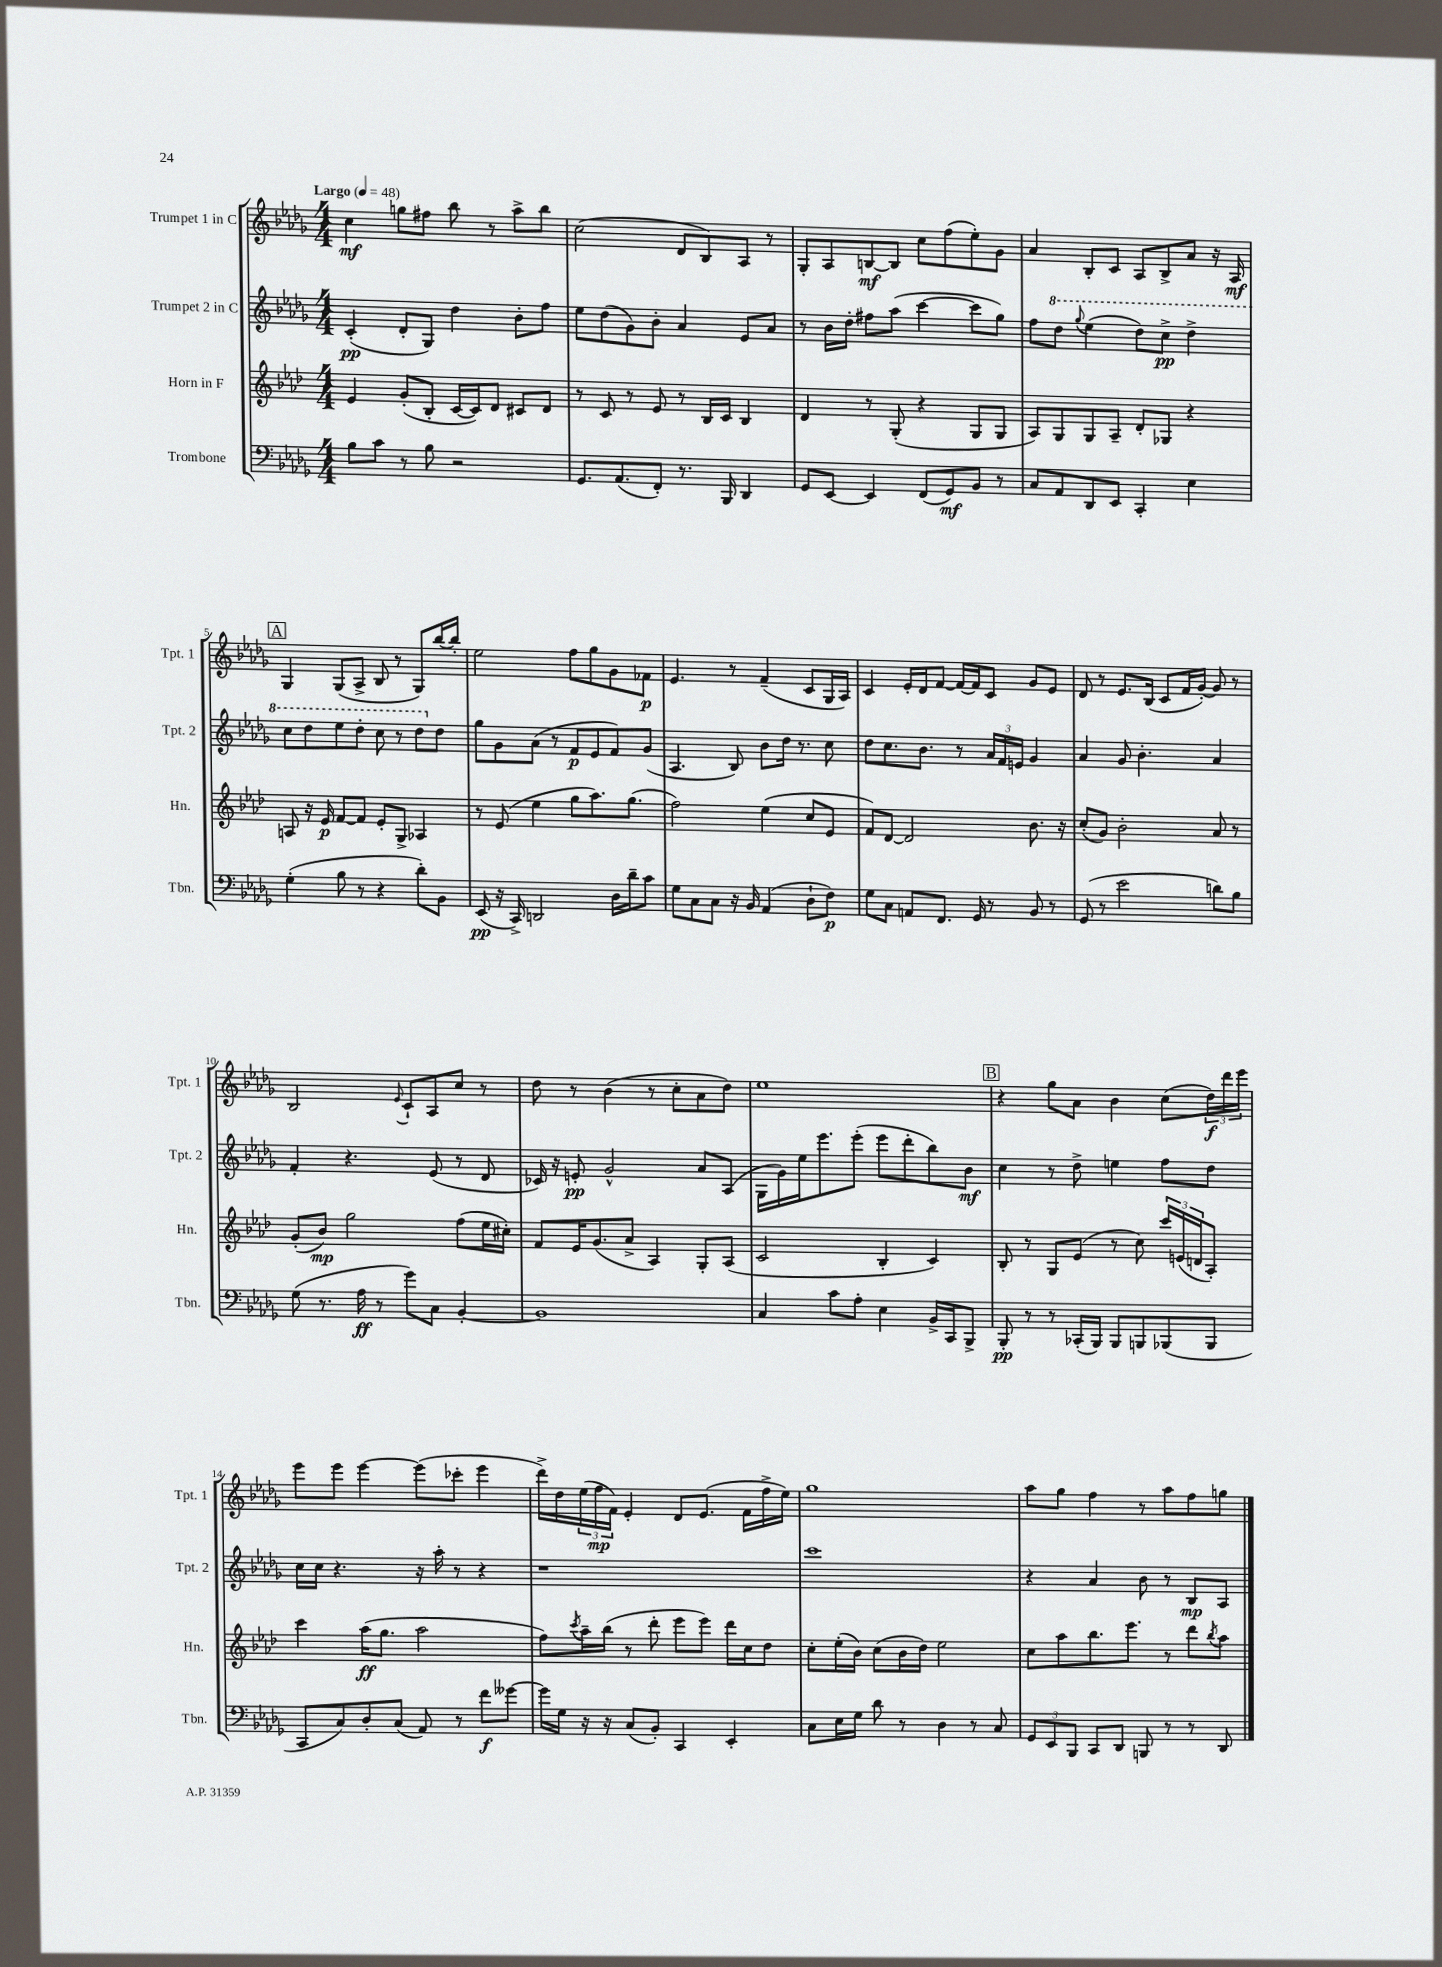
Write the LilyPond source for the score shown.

<<
\new StaffGroup <<
\new Staff = "s0" \with { instrumentName = "Trumpet 1 in C" shortInstrumentName = "Tpt. 1" } {
    \clef treble \key des \major \numericTimeSignature \time 4/4 \tempo "Largo" 4 = 48
    c''4\mf g''8 fis''8 bes''8 r8 aes''8-> bes''8 |
    c''2( des'8 bes8) aes8 r8 |
    ges8-. aes8 b8~\mf b8 c''8 f''8( ees''8-.) ges'8 |
    aes'4 bes8-. c'8 aes8 bes8-> aes'8 r16 aes16\mf |
    \mark \markup { \box "A" } ges4 ges8( aes8-> bes8 r8 ges8) bes''16~ bes''16-. |
    ees''2 f''8 ges''8 ges'8 fes'8\p |
    ees'4. r8 f'4--( c'8 ges16 aes16) |
    c'4 ees'16-. des'16 f'8~ f'16~ f'16 c'8 ges'8 ees'8 |
    des'8 r8 ees'8. bes16( c'8 f'16 ges'16~-.) ges'8 r8 |
    bes2 \appoggiatura { ees'8 } c'8-! aes8 c''8 r8 |
    des''8 r8 bes'4( r8 c''8-. aes'8 des''8) |
    ees''1 |
    \mark \markup { \box "B" } r4 ges''8 aes'8 bes'4 c''8( \tuplet 3/2 { des''16\f) des'''16 ees'''16 } |
    ees'''8 ees'''8 ees'''4~ ees'''8( ces'''8-. ees'''4 |
    des'''16->) des''16 \tuplet 3/2 { ees''16( f''16\mp f'16) } ees'4-. des'8 ees'8.( f'16 f''16-> ees''16) |
    ges''1 |
    aes''8 ges''8 f''4 r8 aes''8 f''8 g''8 \bar "|." |
}
\new Staff = "s1" \with { instrumentName = "Trumpet 2 in C" shortInstrumentName = "Tpt. 2" } {
    \clef treble \key des \major \numericTimeSignature \time 4/4
    c'4-.\pp( des'8-. ges8) des''4 bes'8-. f''8 |
    ees''8 des''8( ges'8) bes'8-. aes'4 ees'8 aes'8 |
    r8 bes'16 des''16-. fis''8 aes''8( c'''4~ c'''8 ges''8) |
    f''8 \ottava #1 des'''8 \appoggiatura { ges'''8 } ees'''4( des'''8) c'''8->\pp des'''4-> |
    \mark \markup { \box "A" } c'''8 des'''8 ees'''8 des'''8-. c'''8 r8 des'''8 \ottava #0 des''8 |
    ges''8 ges'8 aes'8( r8 f'8\p ees'8 f'8) ges'8( |
    aes4. bes8) bes'8 des''16 r8. c''8 |
    des''8 c''8. bes'8. r8 \tuplet 3/2 { aes'16 f'16 e'16 } ges'4 |
    aes'4 ges'8 bes'4.-. aes'4 |
    f'4-. r4. ees'8( r8 des'8 |
    ces'16) r16 e'8-.\pp ges'2-^ aes'8 aes8( |
    ges16 ges'16) ees''16 ees'''8. ees'''8-.( ees'''8 des'''8-. bes''8) bes'8\mf |
    \mark \markup { \box "B" } c''4 r8 des''8-> e''4 f''8 des''8 |
    c''16 c''16 r4. r16 aes''16-. r8 r4 |
    r1 |
    c'''1 |
    r4 aes'4 bes'8 r8 bes8\mp aes8 \bar "|." |
}
\new Staff = "s2" \with { instrumentName = "Horn in F" shortInstrumentName = "Hn." } {
    \clef treble \key aes \major \numericTimeSignature \time 4/4
    ees'4 g'8-.( bes8-. c'16~ c'16) des'8 cis'8 des'8 |
    r8 c'8 r8 ees'8 r8 bes16 c'16 bes4 |
    des'4 r8 g8-.( r4 g8 g8 |
    aes8) g8 g8 aes8-- des'8-. ges8 r4 |
    \mark \markup { \box "A" } a8 r16 ees'16\p f'8~ f'8 ees'8-. g8-> aes4 |
    r8 ees'8( ees''4 g''8 aes''8.) g''8.( |
    f''2) ees''4( c''8 ees'8 |
    f'8) des'8~ des'2 bes'8. r16 |
    c''8-.( g'8) bes'2-. aes'8 r8 |
    g'8-.( bes'8\mp) g''2 f''8( ees''16 cis''16-.) |
    f'8 ees'16 g'8.( aes'8-> aes4) g8-. aes8( |
    c'2 bes4-. c'4) |
    \mark \markup { \box "B" } bes8-. r8 g8 ees'8( r8 c''8) \tuplet 3/2 { c'''16 e'16( d'16 } aes8-.) |
    c'''4 aes''16\ff( g''8. aes''2 |
    f''8) \acciaccatura { c'''8 } aes''16-- bes''16( r8 des'''8-. ees'''8 ees'''8) des'''16 c''16 des''8 |
    c''8-. ees''16-.( bes'16) c''8( bes'16 des''16) ees''2 |
    c''8 aes''8 bes''8. ees'''8. r8 des'''8 \acciaccatura { bes''8 } aes''8 \bar "|." |
}
\new Staff = "s3" \with { instrumentName = "Trombone" shortInstrumentName = "Tbn." } {
    \clef bass \key des \major \numericTimeSignature \time 4/4
    bes8 c'8 r8 bes8 r2 |
    ges,8. aes,8.( f,8-.) r8. bes,,16 des,4 |
    ges,8 ees,8~ ees,4 f,8( ges,8\mf) bes,8 r8 |
    c8 aes,8 des,8 ees,8 c,4-. ees4 |
    \mark \markup { \box "A" } ges4-.( bes8 r8 r4 des'8-.) bes,8 |
    ees,8\pp( r16 c,16->) d,2 des16 des'16-- c'8 |
    ges8 c8 c8 r16 bes,16 aes,4( des8-! f8\p) |
    ges8 c8 a,8 f,8. ges,16 r8 bes,8 r8 |
    ges,8( r8 ees'2 d'8) bes8 |
    ges8( r8. aes16\ff r8 ges'8) c8 bes,4~-. |
    bes,1 |
    c4 c'8 aes8-. ees4 bes,16-> c,16 bes,,8-> |
    \mark \markup { \box "B" } bes,,8-.\pp r8 r8 ces,16-.( bes,,16) bes,,8 b,,8 bes,,8( bes,,8 |
    c,8 c8) des8-. c8( aes,8) r8 f'8\f geses'8~ |
    geses'16 ges16 r16 r16 c8( bes,8-.) c,4 ees,4-. |
    c8 ees16 ges16 des'8 r8 des4 r8 c8 |
    \tuplet 3/2 { ges,8 ees,8 bes,,8 } c,8 des,8 b,,8 r8 r8 des,8 \bar "|." |
}
>>
>>
